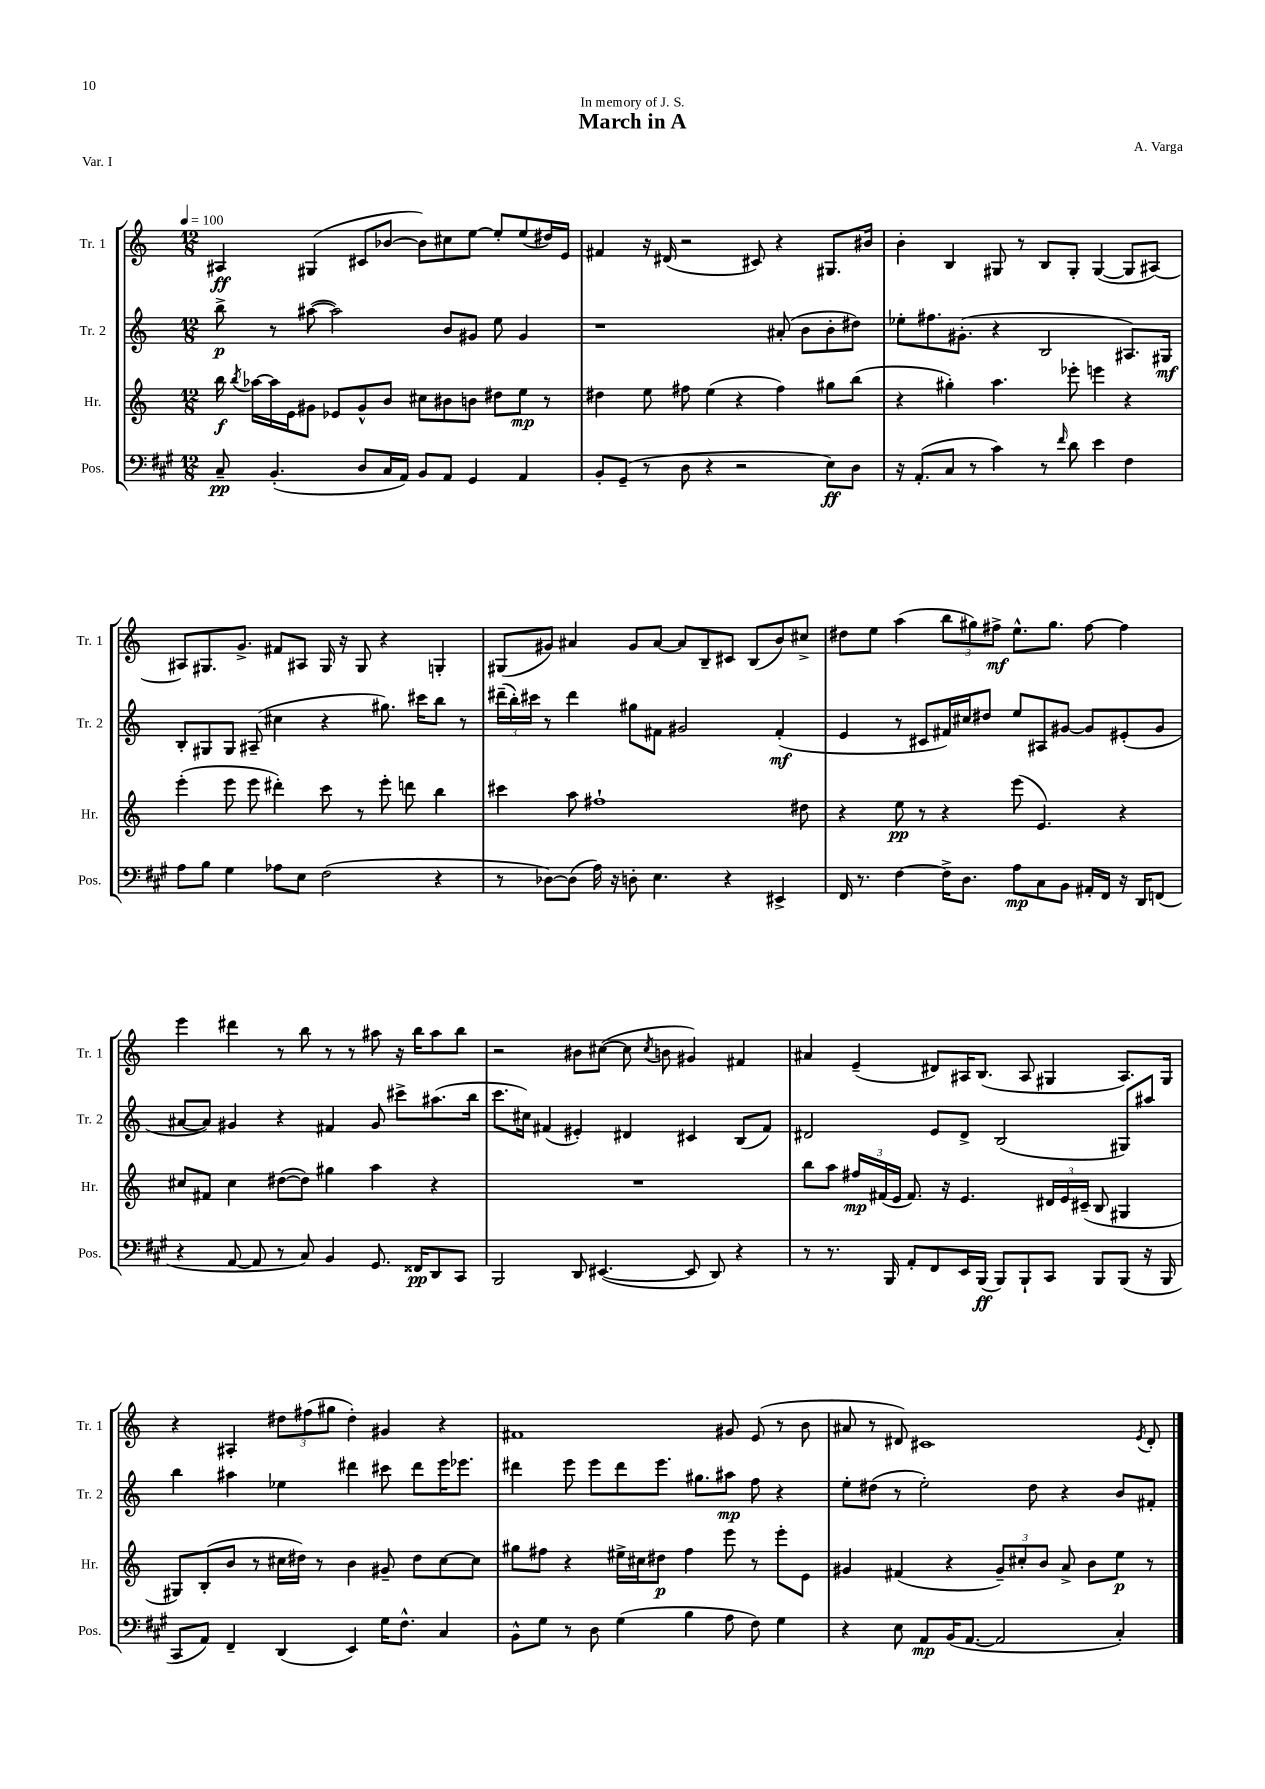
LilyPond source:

\header { title = "March in A" composer = "A. Varga" dedication = "In memory of J. S." piece = "Var. I" }
<<
\new StaffGroup <<
\new Staff = "s0" \with { instrumentName = "Tr. 1" shortInstrumentName = "Tr. 1" } {
    \clef treble \key c \major \numericTimeSignature \time 12/8 \tempo 4 = 100
    \autoBeamOff ais4\ff gis4( cis'8[ bes'8]~ bes'8[) cis''8 e''8]~ e''8[-. e''8( dis''16) e'16] |
    fis'4 r16 dis'16( r2 cis'8) r4 gis8.[ bis'16] |
    b'4-. b4 gis8 r8 b8[ gis8]-. gis4~( gis8[ ais8]~) |
    ais8[ gis8. g'8.]-> fis'8[ ais8] gis16 r16 gis8 r4 g4-. |
    gis8[( gis'8]) ais'4 gis'8[ ais'8]~ ais'8[ b8-- cis'8] b8[( b'8) cis''8]-> |
    dis''8[ e''8] a''4( \tuplet 3/2 { b''8[ gis''8) fis''8]->\mf } e''8.[-^ gis''8.] fis''8~ fis''4 |
    e'''4 dis'''4 r8 b''8 r8 r8 ais''8 r16 b''16[ ais''8 b''8] |
    r2 bis'8[ cis''8]~( cis''8 \acciaccatura { cis''8 } b'8 gis'4) fis'4 |
    ais'4 e'4--( dis'8[) ais16 b8.]( ais8 gis4 ais8.[) gis16] |
    r4 ais4-. \tuplet 3/2 { dis''8[ fis''8( gis''8] } dis''4-.) gis'4 r4 |
    fis'1 gis'8 e'8( r8 b'8 |
    ais'8 r8 dis'8) cis'1 \acciaccatura { e'8 } dis'8-. \bar "|." |
}
\new Staff = "s1" \with { instrumentName = "Tr. 2" shortInstrumentName = "Tr. 2" } {
    \clef treble \key c \major \numericTimeSignature \time 12/8
    \autoBeamOff b''8->\p r8 ais''8~( ais''2) b'8[ gis'8] e''8 gis'4 |
    r1 ais'8-.( b'8[ b'8-. dis''8]) |
    ees''8[-. fis''8. gis'8.]-.( r4 b2 ais8.[) gis16]\mf |
    b8[-. gis8 gis8] ais8--( cis''4 r4 gis''8.) cis'''16[ b''8] r8 |
    \tuplet 3/2 { dis'''16[--( b''16-.) cis'''16] } r8 dis'''4 gis''8[ fis'8] gis'2 fis'4-.\mf( |
    e'4 r8 cis'8[ fis'16) cis''16 dis''8] e''8[ ais8 gis'8]~ gis'8[ eis'8-.( gis'8] |
    ais'8[~ ais'8]) gis'4 r4 fis'4 gis'8 cis'''8[-> ais''8.( b''16] |
    c'''8.[ cis''16]) fis'4( eis'4-.) dis'4 cis'4 b8[( fis'8]) |
    dis'2 e'8[ dis'8]-> b2( gis8[) ais''8] |
    b''4 ais''4 ees''4 dis'''4 cis'''8 dis'''8[ e'''16 ees'''8.] |
    dis'''4 e'''8 e'''8[ dis'''8 e'''8.] gis''8.[ ais''8]\mp f''8 r4 |
    e''8[-. dis''8]( r8 e''2-.) dis''8 r4 b'8[ fis'8]-. \bar "|." |
}
\new Staff = "s2" \with { instrumentName = "Hr." shortInstrumentName = "Hr." } {
    \clef treble \key c \major \numericTimeSignature \time 12/8
    \autoBeamOff b''16\f \acciaccatura { b''8 } aes''16[~ aes''16 e'16 gis'8] ees'8[ gis'8-^ b'8] cis''8[ bis'8 b'8] dis''8[ e''8]\mp r8 |
    dis''4 e''8 fis''8 e''4( r4 fis''4) gis''8[ b''8]( |
    r4 gis''4-.) a''4. ees'''8-. e'''4 r4 |
    e'''4-.( e'''8 e'''8 dis'''4-.) c'''8 r8 e'''8-. d'''8 b''4 |
    cis'''4 a''8 fis''1-! dis''8 |
    r4 e''8\pp r8 r4 e'''8( e'4.) r4 |
    cis''8[ fis'8] cis''4 dis''8[~( dis''8]) gis''4 a''4 r4 |
    R1. |
    b''8[ a''8] \tuplet 3/2 { fis''16[\mp fis'16( e'16] } fis'8.) r16 e'4. \tuplet 3/2 { dis'16[ e'16 cis'16]--( } b8 gis4 |
    gis8[) b8-.( b'8] r8 cis''16[ dis''16]) r8 b'4 gis'8-- dis''8[ cis''8~ cis''8] |
    gis''8[ fis''8] r4 eis''16[-> cis''16 dis''8]\p fis''4 e'''8 r8 e'''8[-. e'8] |
    gis'4 fis'4( r4 \tuplet 3/2 { gis'8[--) cis''8-. b'8] } a'8-> b'8[ e''8]\p r8 \bar "|." |
}
\new Staff = "s3" \with { instrumentName = "Pos." shortInstrumentName = "Pos." } {
    \clef bass \key a \major \numericTimeSignature \time 12/8
    \autoBeamOff cis8--\pp b,4.-.( d8[ cis16 a,16]) b,8[ a,8] gis,4 a,4 |
    b,8[-. gis,8]--( r8 d8 r4 r2 e8[\ff) d8] |
    r16 a,8.[-.( cis8] r8 cis'4) r8 \grace { fis'16 } d'8 e'4 fis4 |
    a8[ b8] gis4 aes8[ e8] fis2( r4 |
    r8 des8[~) des8]( a16) r16 d8-. e4. r4 eis,4-> |
    fis,16 r8. fis4~ fis16[-> d8.] a8[\mp cis8 b,8] ais,16[-. fis,16] r16 d,16[ f,8]( |
    r4 a,8~ a,8 r8 cis8) b,4 gis,8. fisis,16[\pp d,8 cis,8] |
    b,,2 d,8 eis,4.~( eis,8 d,8) r4 |
    r8 r8. b,,16 a,8[-. fis,8 e,16 b,,16]\ff( b,,8[) b,,8-! cis,8] b,,8[ b,,8]( r16 b,,16 |
    cis,8[ a,8]) fis,4-- d,4( e,4) gis16[ fis8.]-^ cis4 |
    b,8[-^ gis8] r8 d8 gis4( b4 a8 fis8) gis4 |
    r4 e8 a,8[\mp b,16( a,8.]~ a,2 cis4-.) \bar "|." |
}
>>
>>
\layout { \context { \Score \remove "Bar_number_engraver" } }
